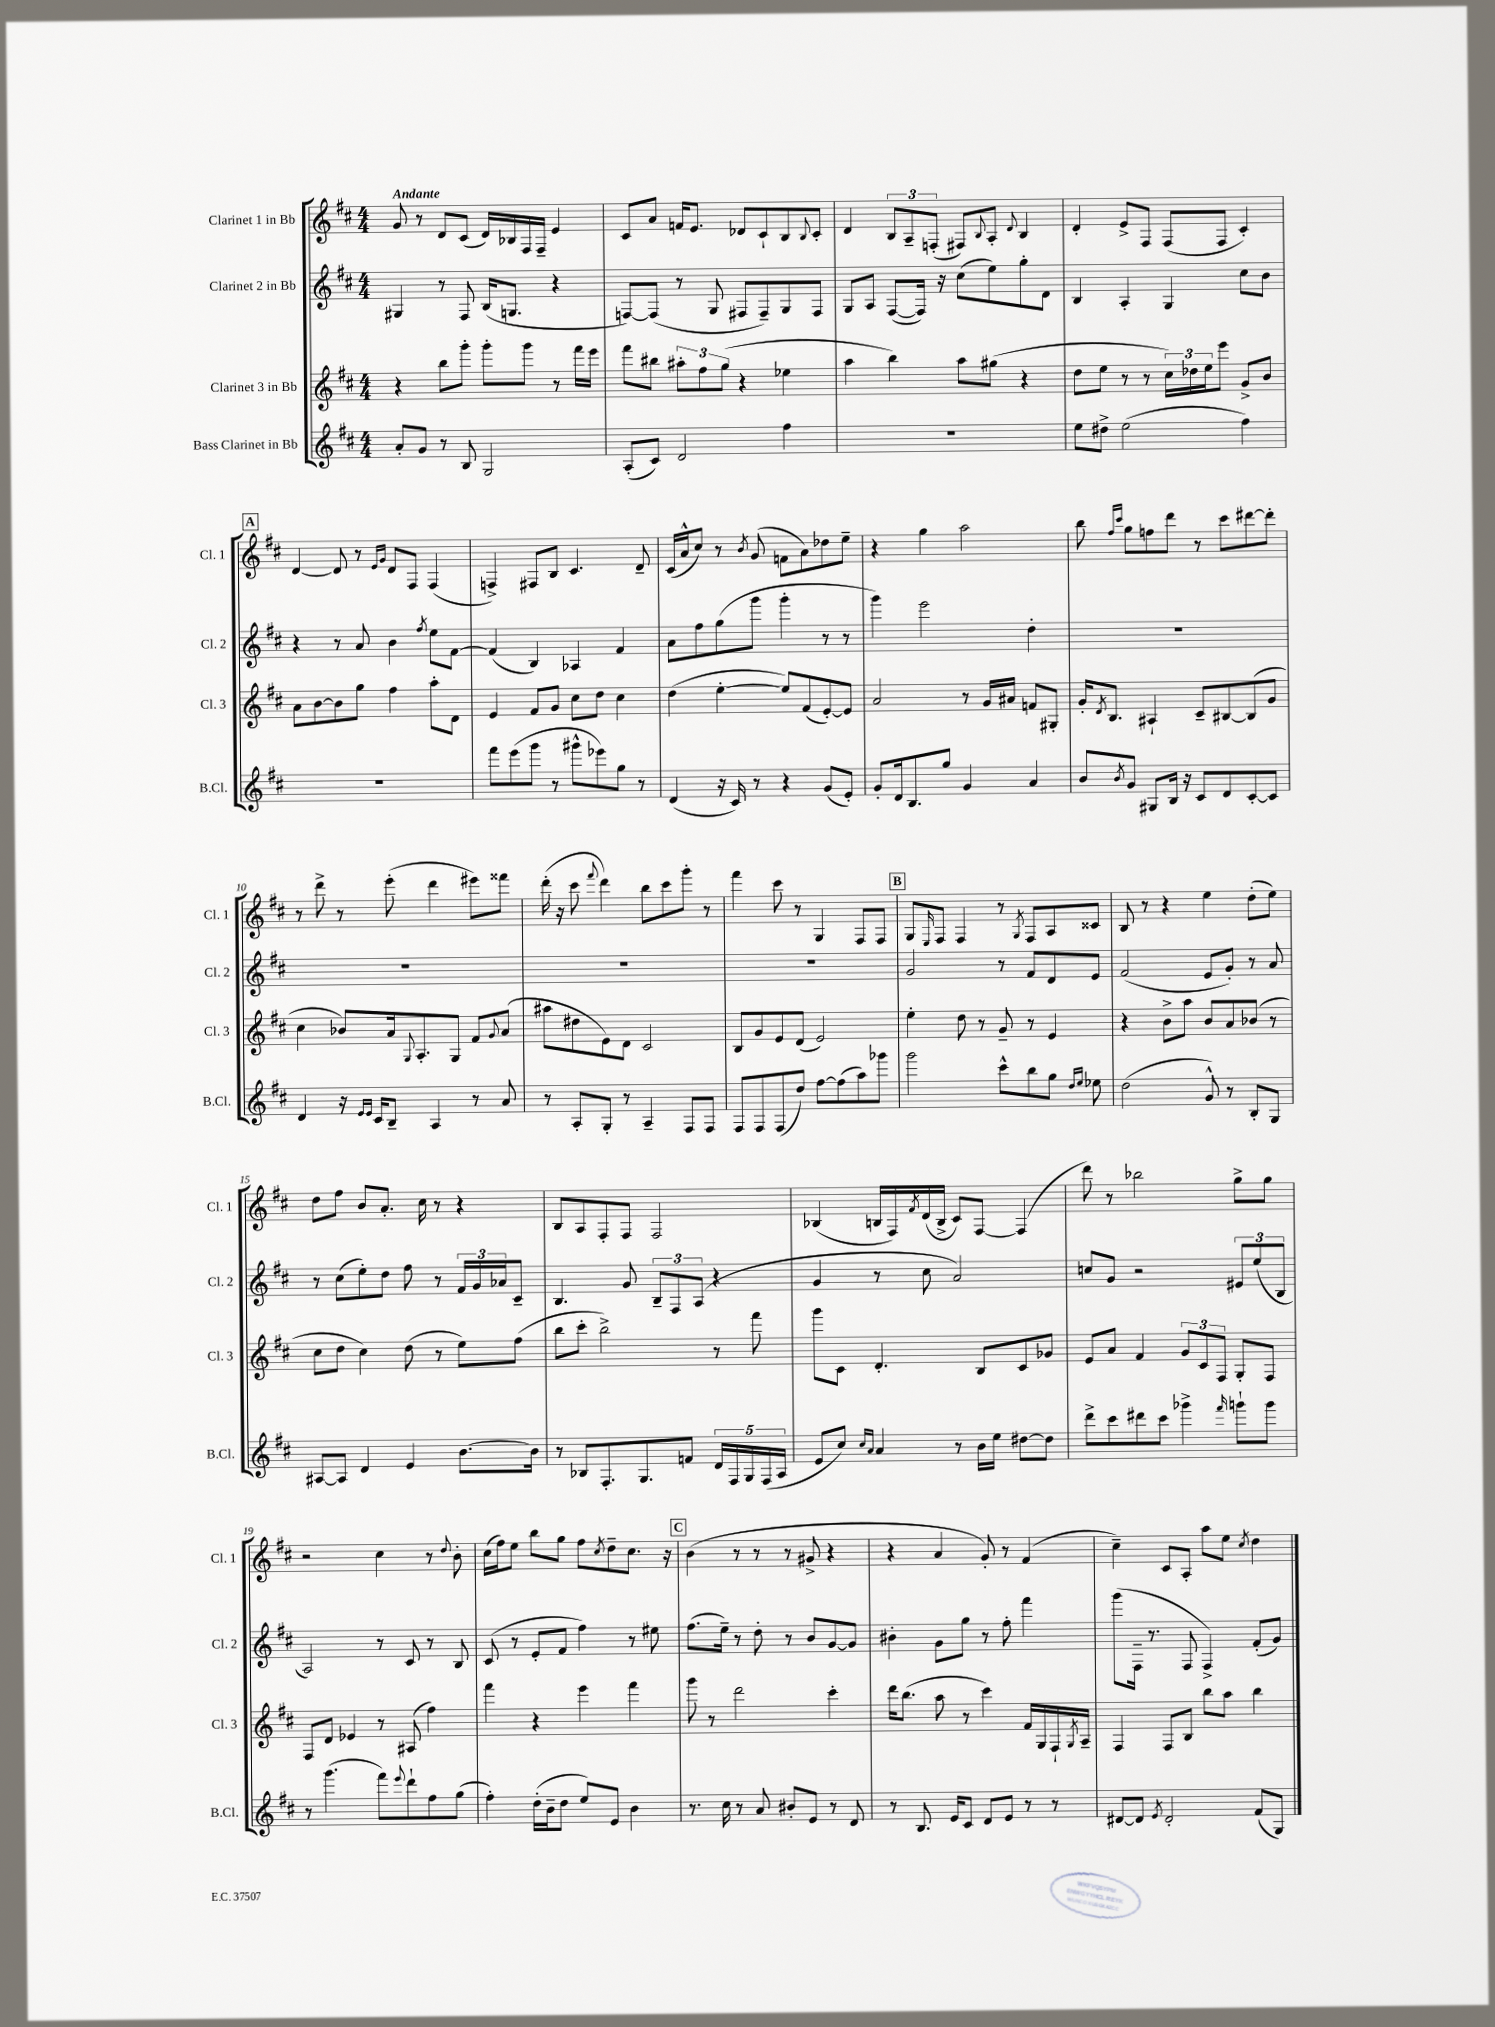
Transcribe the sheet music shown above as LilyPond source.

<<
\new StaffGroup <<
\new Staff = "s0" \with { instrumentName = "Clarinet 1 in Bb" shortInstrumentName = "Cl. 1" } {
    \clef treble \key d \major \numericTimeSignature \time 4/4 \tempo "Andante"
    g'8 r8 d'8 cis'8( d'16) bes16 fis16 fis16-- e'4 |
    cis'8 a'8 f'16 e'8. des'8 cis'8-! b8 \appoggiatura { b8 } cis'8-. |
    d'4 \tuplet 3/2 { b8 a8-- f8-.( } fis8) \appoggiatura { b8 } a8-. \appoggiatura { d'8 } b4 |
    d'4-. e'8-> fis8 fis8( fis8 cis'4-.) |
    \mark \markup { \box "A" } d'4~ d'8 r8 \grace { e'16 g'16 } d'8 fis8 fis4( |
    f4->) fis8 b8 cis'4. d'8-- |
    cis'16( a'16-^ cis''8) r8 \acciaccatura { b'8 } g'8( f'8 a'8) des''8 e''8-- |
    r4 g''4 a''2 |
    b''8 \grace { fis''16 cis'''16 } g''8 f''8 d'''8 r8 cis'''8 dis'''8~ dis'''8-. |
    r8 d'''8-> r8 e'''8-.( d'''4 eis'''8) fisis'''8 |
    d'''16-.( r16 cis'''8 \appoggiatura { fis'''8 } d'''4) b''8 cis'''8 g'''8-. r8 |
    fis'''4 cis'''8 r8 g4 fis8 fis8 |
    \mark \markup { \box "B" } g8 \grace { e16 } fis8 fis4 r8 \acciaccatura { g8 } fis8 a8 cisis'8 |
    b8 r8 r4 e''4 d''8-.( e''8) |
    d''8 fis''8 b'8 a'8.-. cis''16 r8 r4 |
    b8 a8 fis8-. fis8 fis2 |
    bes4( b16 fis16) \acciaccatura { fis'8 } d'16( b16-> cis'8) fis8~ fis4( |
    d'''8) r8 bes''2 g''8-> g''8 |
    r2 cis''4 r8 \appoggiatura { d''8 } b'8-. |
    cis''16( fis''16) e''8 b''8 g''8 fis''8 \acciaccatura { cis''8 } d''8-- cis''8. r16 |
    \mark \markup { \box "C" } b'4( r8 r8 r8 gis'8-> r4 |
    r4 a'4 g'8-.) r8 fis'4( |
    cis''4--) cis'8 a8-. a''8 e''8 \acciaccatura { cis''8 } d''4 \bar "|." |
}
\new Staff = "s1" \with { instrumentName = "Clarinet 2 in Bb" shortInstrumentName = "Cl. 2" } {
    \clef treble \key d \major \numericTimeSignature \time 4/4
    gis4 r8 fis8 b16( g8. r4 |
    f8~) f8( r8 g8 fis8 fis8--) g8 fis8 |
    g8 a8 fis8~( fis16) r16 cis''8( e''8) g''8-. d'8 |
    b4 a4-. g4 cis''8 b'8 |
    \mark \markup { \box "A" } r4 r8 a'8 b'4 \acciaccatura { fis''8 } e''8 fis'8~ |
    fis'4( b4) aes4 fis'4 |
    a'8 fis''8 g''8( g'''8 g'''4-. r8 r8 |
    g'''4) e'''2 d''4-. |
    R1 |
    R1 |
    R1 |
    R1 |
    \mark \markup { \box "B" } g'2 r8 fis'8 d'8 e'8 |
    fis'2( e'8 g'8-.) r8 a'8 |
    r8 cis''8( e''8-.) d''8 fis''8 r8 \tuplet 3/2 { fis'16 g'16 aes'16 } cis'8-- |
    b4. g'8 \tuplet 3/2 { b8-- fis8 a8( } r4 |
    g'4 r8 cis''8 a'2) |
    c''8 g'8 r2 \tuplet 3/2 { eis'8 e''8( b8 } |
    a2) r8 cis'8 r8 b8 |
    cis'8( r8 e'8-. fis'8 fis''4) r8 eis''8 |
    \mark \markup { \box "C" } fis''8.( e''16--) r8 d''8-. r8 b'8 g'8~ g'8 |
    bis'4-. g'8 g''8 r8 fis''8-. fis'''4 |
    g'''8( fis16-- r8. fis8 fis4->) fis'8-.( g'8) \bar "|." |
}
\new Staff = "s2" \with { instrumentName = "Clarinet 3 in Bb" shortInstrumentName = "Cl. 3" } {
    \clef treble \key d \major \numericTimeSignature \time 4/4
    r4 b''8 g'''8-. g'''8-. g'''8 r8 fis'''16 e'''16 |
    fis'''8 bis''8 \tuplet 3/2 { ais''8-. fis''8 g''8( } r4 ees''4 |
    a''4 b''4) a''8 gis''8( r4 |
    d''8 e''8 r8 r8 \tuplet 3/2 { cis''16) des''16 e''16 } e'''8 g'8-> b'8 |
    \mark \markup { \box "A" } a'8 b'8~ b'8 g''8 fis''4 a''8-. d'8 |
    e'4 fis'8 g'8 cis''8 d''8 cis''4 |
    d''4( e''4~-. e''8) fis'8( e'8~-.) e'8 |
    a'2 r8 g'16 ais'16 f'8 gis8-. |
    g'16-. \acciaccatura { d'8 } b8. ais4-! cis'8-- bis8~ bis8( g'8 |
    cis''4 bes'8) a'16 \appoggiatura { g8 } a8.-. g8 fis'8 \appoggiatura { g'8 } a'8( |
    ais''8 dis''8 e'8) d'8 cis'2 |
    b8 g'8 e'8 d'8( e'2) |
    \mark \markup { \box "B" } e''4-. d''8 r8 g'8-- r8 e'4 |
    r4 b'8-> a''8 b'8 a'8 bes'8( r8 |
    cis''8 d''8 cis''4) d''8( r8 e''8) fis''8( |
    b''8 cis'''8-. b''2->) r8 fis'''8 |
    g'''8 cis'8 d'4.-. b8 cis'8 ges'8 |
    e'8 a'8 fis'4 \tuplet 3/2 { g'8 cis'8 fis8 } g8-. fis8 |
    fis8 d'8 ees'4 r8 ais8( fis''4) |
    fis'''4 r4 e'''4 fis'''4 |
    \mark \markup { \box "C" } g'''8 r8 d'''2 cis'''4-. |
    d'''16 b''8.( a''8 r8 cis'''4) fis'16 g16 fis16-! \acciaccatura { g8 } a16-- |
    fis4 fis8 b8 b''8 a''8 b''4 \bar "|." |
}
\new Staff = "s3" \with { instrumentName = "Bass Clarinet in Bb" shortInstrumentName = "B.Cl." } {
    \clef treble \key d \major \numericTimeSignature \time 4/4
    a'8-. g'8 r8 b8 g2 |
    a8-.( cis'8) d'2 fis''4 |
    R1 |
    e''8 dis''8-> e''2( fis''4) |
    \mark \markup { \box "A" } R1 |
    fis'''8 e'''8( g'''8 r8 gis'''8-^ ees'''8) g''8 r8 |
    d'4( r16 cis'16) r8 r4 g'8( e'8-.) |
    g'8-. d'16 b8. g''8 g'4 a'4 |
    b'8 \acciaccatura { b'8 } g'8 gis8 b16 r16 cis'8 d'8 cis'8~-. cis'8 |
    d'4 r16 \grace { e'16 e'16 } cis'16 b8-- a4 r8 a'8 |
    r8 a8-. g8-. r8 a4-- fis8 fis8 |
    fis8 fis8 fis8( d''8) fis''8~ fis''8( a''8) ges'''8 |
    \mark \markup { \box "B" } g'''2 cis'''8-^ b''8 g''8 \grace { d''16 e''16 } ees''8 |
    d''2( g'8-^) r8 b8-. g8 |
    ais8~ ais8 d'4 e'4 b'8.~ b'16 |
    r8 bes8 fis8.-. g8. f'8 \tuplet 5/4 { d'16 fis16 g16 fis16( a16 } |
    e'8 cis''8) \grace { cis''16 a'16 } a'4 r8 b'16 e''16 dis''8~ dis''8 |
    d'''8-> cis'''8 dis'''8 cis'''8 ges'''4-> \grace { fis'''16 } g'''8-! g'''8 |
    r8 g'''4.( fis'''8) \appoggiatura { e'''8 } d'''8-! fis''8 g''8( |
    fis''4-.) d''16-.( b'16-- d''8 e''8) e'8 b'4 |
    \mark \markup { \box "C" } r8. cis''16 r8 a'8 bis'8-. e'8 r8 d'8 |
    r8 b8. e'16 cis'8 d'8 e'8 r8 r8 |
    dis'8~ dis'8 \acciaccatura { e'8 } dis'2-. fis'8( g8) \bar "|." |
}
>>
>>
